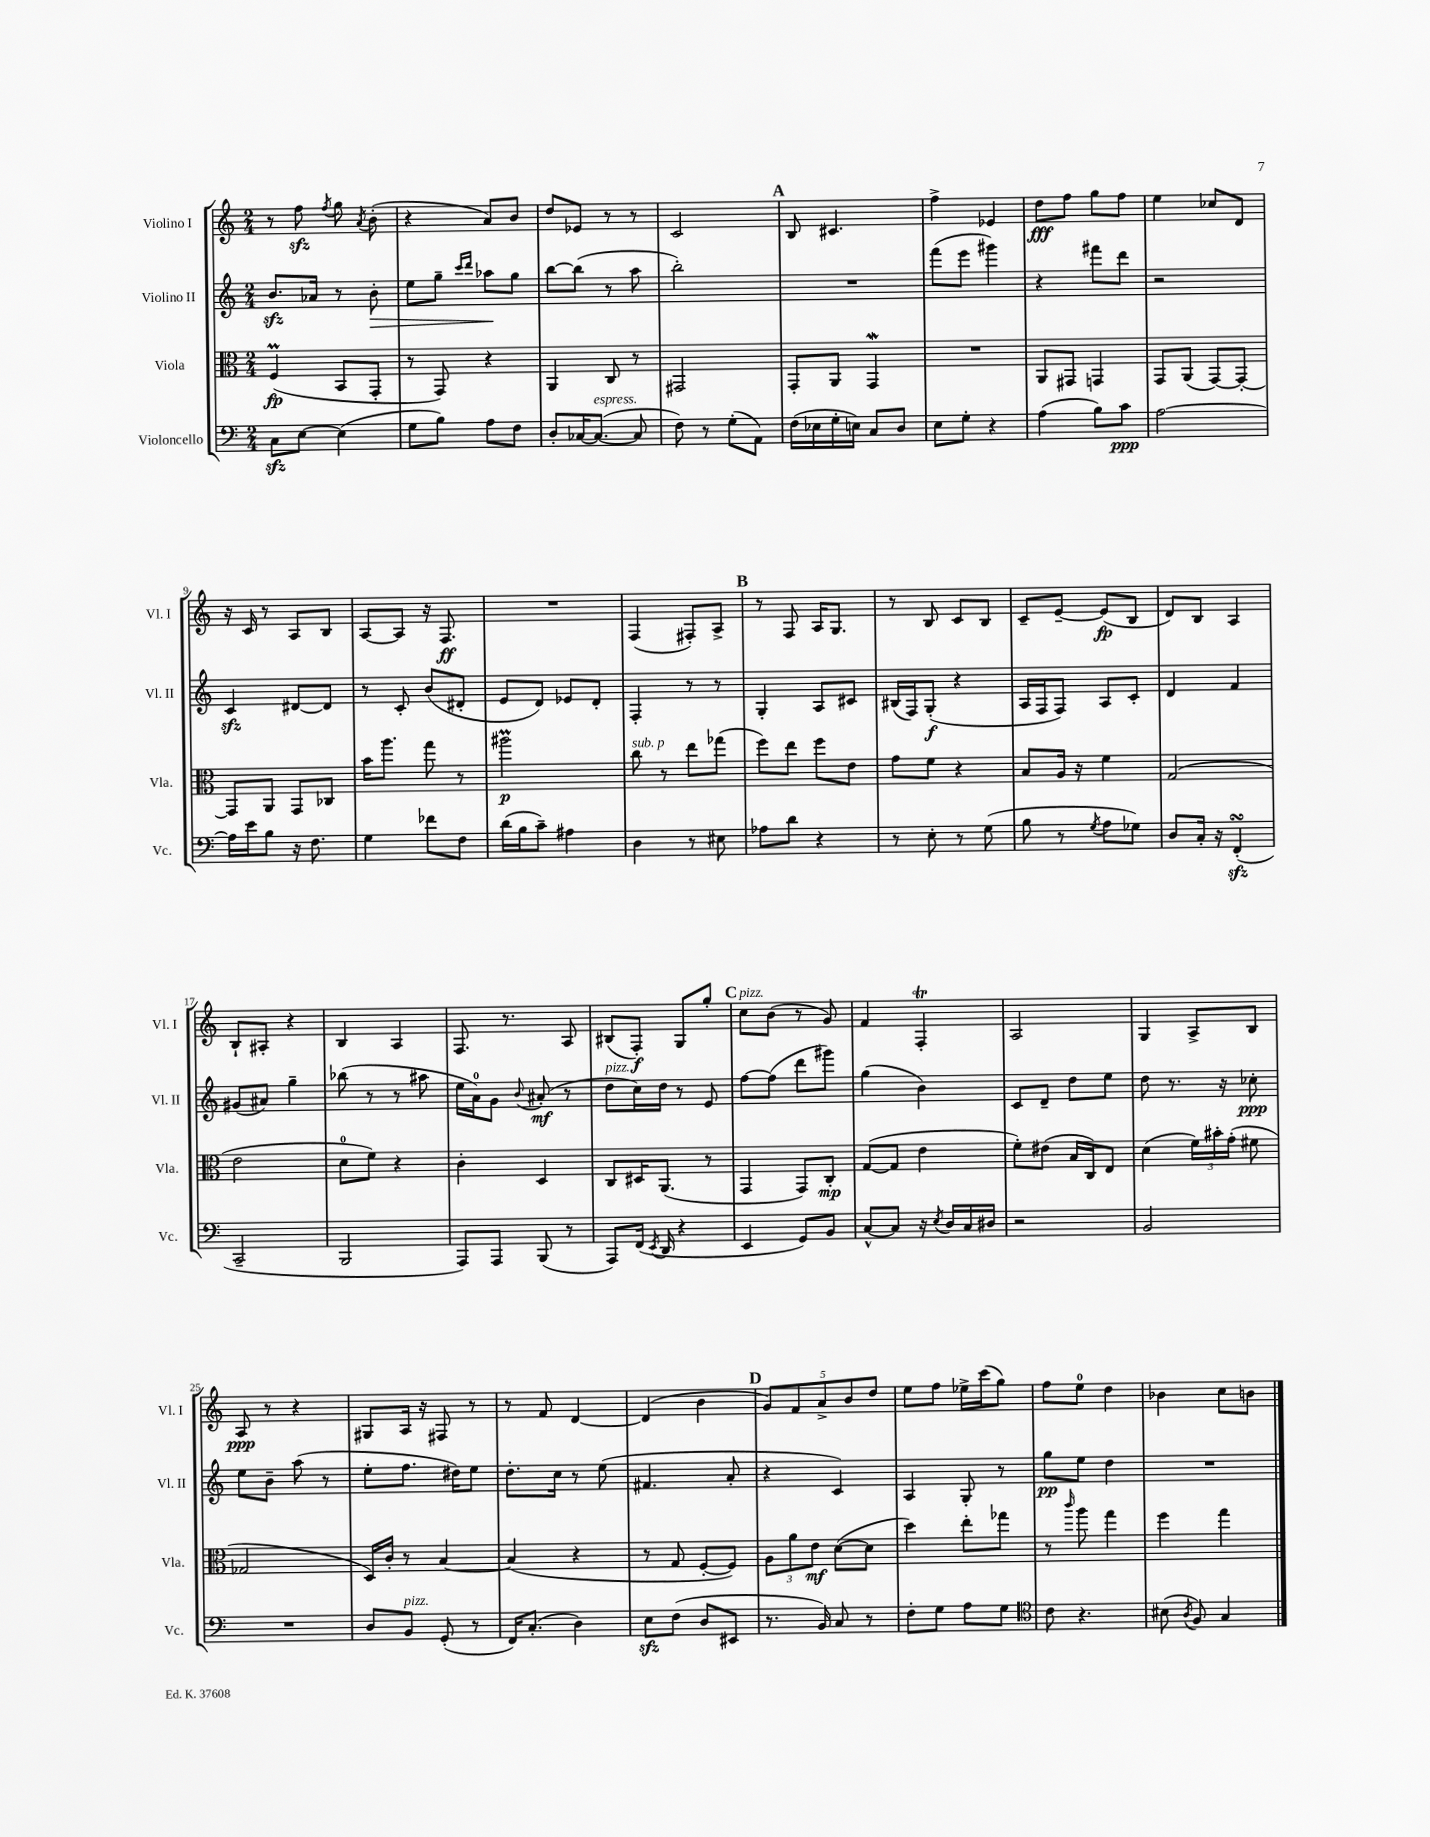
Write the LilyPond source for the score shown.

<<
\new StaffGroup <<
\new Staff = "s0" \with { instrumentName = "Violino I" shortInstrumentName = "Vl. I" } {
    \clef treble \key c \major \numericTimeSignature \time 2/4
    \autoBeamOff r8 f''8\sfz \acciaccatura { f''8 } g''8 \acciaccatura { a'8 } b'8-.( |
    r4 a'8[) b'8] |
    d''8[ ees'8] r8 r8 |
    c'2 |
    \mark \markup { \bold "A" } b8 cis'4. |
    f''4-> ees'4 |
    d''8[\fff f''8] g''8[ f''8] |
    e''4 ces''8[ d'8] |
    r16 c'16 r8 a8[ b8] |
    a8[~ a8] r16 f8.\ff |
    R2 |
    f4( fis8[-.) a8]-> |
    \mark \markup { \bold "B" } r8 f8 a16[ g8.] |
    r8 b8 c'8[ b8] |
    c'8[-- e'8]~-- e'8[\fp( b8] |
    d'8[) b8] a4 |
    b8[-! ais8]-. r4 |
    b4 a4 |
    f8. r8. a8 |
    bis8[( f8]-.\f) g8[ g''8]-. |
    \mark \markup { \bold "C" } c''8[^\markup { \italic "pizz." } b'8]( r8 g'8) |
    f'4 f4-.\trill |
    a2 |
    g4 a8[-> b8] |
    a8\ppp r8 r4 |
    gis8[ a16] r16 fis8 r8 |
    r8 f'8 d'4~ |
    d'4( b'4 |
    \mark \markup { \bold "D" } \tuplet 5/4 { g'8[) f'8 a'8-> b'8 d''8] } |
    e''8[ f''8] ees''16[-> c'''16( g''8]) |
    f''8[ e''8]-0 d''4 |
    bes'4 c''8[ b'8] \bar "|." |
}
\new Staff = "s1" \with { instrumentName = "Violino II" shortInstrumentName = "Vl. II" } {
    \clef treble \key c \major \numericTimeSignature \time 2/4
    \autoBeamOff b'8.[\sfz aes'16] r8 b'8-.\> |
    e''8[ g''8]-- \grace { c'''16[ d'''16] } aes''8[\! g''8] |
    b''8[~ b''8]( r8 a''8 |
    b''2-.) |
    \mark \markup { \bold "A" } R2 |
    f'''8[( e'''8] gis'''4) |
    r4 fis'''8[ d'''8] |
    r2 |
    c'4\sfz dis'8[~ dis'8] |
    r8 c'8-. b'8[( dis'8]-. |
    e'8[ d'8]) ees'8[ d'8]-. |
    f4-. r8 r8 |
    \mark \markup { \bold "B" } g4-. a8[ cis'8] |
    bis16[( f16) g8]-.\f( r4 |
    a16[ f16 f8]) a8[ c'8]-. |
    d'4 f'4 |
    gis'8[( ais'8]) g''4-- |
    bes''8( r8 r8 ais''8 |
    e''16[ a'16-0) g'8] \appoggiatura { b'8 } ais'8-.\mf( r8 |
    d''8[^\markup { \italic "pizz." } c''16) d''16] r8 e'8 |
    \mark \markup { \bold "C" } f''8[~ f''8]( d'''8[ gis'''8]) |
    g''4( b'4) |
    c'8[ d'8]-- d''8[ e''8] |
    d''8 r8. r16 ces''8-.\ppp |
    e''8[ b'8]-- a''8( r8 |
    e''8[-. f''8.] dis''16[) e''8] |
    d''8.[-. c''16] r8 e''8( |
    fis'4. a'8-. |
    \mark \markup { \bold "D" } r4 c'4) |
    a4 g8-. r8 |
    g''8[\pp e''8] d''4 |
    R2 \bar "|." |
}
\new Staff = "s2" \with { instrumentName = "Viola" shortInstrumentName = "Vla." } {
    \clef alto \key c \major \numericTimeSignature \time 2/4
    \autoBeamOff f4\prall\fp( b,8[ g,8]-. |
    r8 g,8) r4 |
    a,4 c8 r8 |
    gis,2 |
    \mark \markup { \bold "A" } g,8[-. a,8] g,4\mordent |
    R2 |
    a,8[ gis,8] g,4 |
    g,8[ a,8]( g,8[~) g,8]~-. |
    g,8[ a,8] g,8[ ces8] |
    b'16[ a''8.] g''8 r8 |
    ais''2\prall\p |
    c''8^\markup { \italic "sub. p" } r8 e''8[ ges''8]( |
    \mark \markup { \bold "B" } f''8[) e''8] f''8[ e'8] |
    g'8[ f'8] r4 |
    b8[ a16] r16 f'4 |
    g2( |
    e'2 |
    d'8[-0 f'8]) r4 |
    c'4-. d4 |
    c8[ dis16 a,8.]( r8 |
    \mark \markup { \bold "C" } g,4 g,8[) c8]-.\mp |
    g8[~( g8] e'4 |
    f'8[-.) eis'8]( b16[ c16) e8] |
    d'4( \tuplet 3/2 { f'16[) bis'16-. g'16]-.( } fis'8 |
    ges2 |
    d16[) c'16]-. r8 b4~ |
    b4( r4 |
    r8 g8 f8[~-. f8]) |
    \mark \markup { \bold "D" } \tuplet 3/2 { a8[ a'8 e'8]\mf } d'8[~( d'8] |
    d''4) e''8[-. ges''8] |
    r8 \grace { c'''16 } a''8 g''4 |
    f''4 g''4 \bar "|." |
}
\new Staff = "s3" \with { instrumentName = "Violoncello" shortInstrumentName = "Vc." } {
    \clef bass \key c \major \numericTimeSignature \time 2/4
    \autoBeamOff c8[\sfz e8]~ e4( |
    g8[ b8]) a8[ f8] |
    d8[-. ces16~ ces8.]~^\markup { \italic "espress." }( ces8 |
    f8) r8 g8[-.( a,8]) |
    \mark \markup { \bold "A" } f16[( ees16 g16-. e16]) c8[ d8] |
    e8[ g8]-. r4 |
    a4( b8[) c'8]\ppp |
    a2~ |
    a16[ e'16 b8] r16 f8. |
    g4 fes'8[ f8] |
    d'16[( b16 c'8]--) ais4 |
    d4 r8 eis8 |
    \mark \markup { \bold "B" } aes8[ d'8] r4 |
    r8 e8-. r8 g8( |
    b8 r8 \acciaccatura { g8 } a8[ ges8]) |
    d8[ c16]-. r16 f,4-.\turn\sfz( |
    c,2-- |
    b,,2 |
    a,,8[) a,,8] b,,8( r8 |
    a,,8[) f,16]( \acciaccatura { e,8 } d,16 r4 |
    \mark \markup { \bold "C" } e,4 g,8[) b,8] |
    c8[~-^ c8] r16 \acciaccatura { e8 } d16[ c16 dis16] |
    r2 |
    b,2 |
    R2 |
    d8[ b,8]^\markup { \italic "pizz." } g,8-.( r8 |
    f,16[) c8.]-.( d4) |
    e8[\sfz f8]( d8[ eis,8] |
    \mark \markup { \bold "D" } r8. b,16) c8 r8 |
    f8[-. g8] a8[ g8] |
    \clef tenor c'8 r4. |
    bis8( \acciaccatura { a8 } f8) g4 \bar "|." |
}
>>
>>
